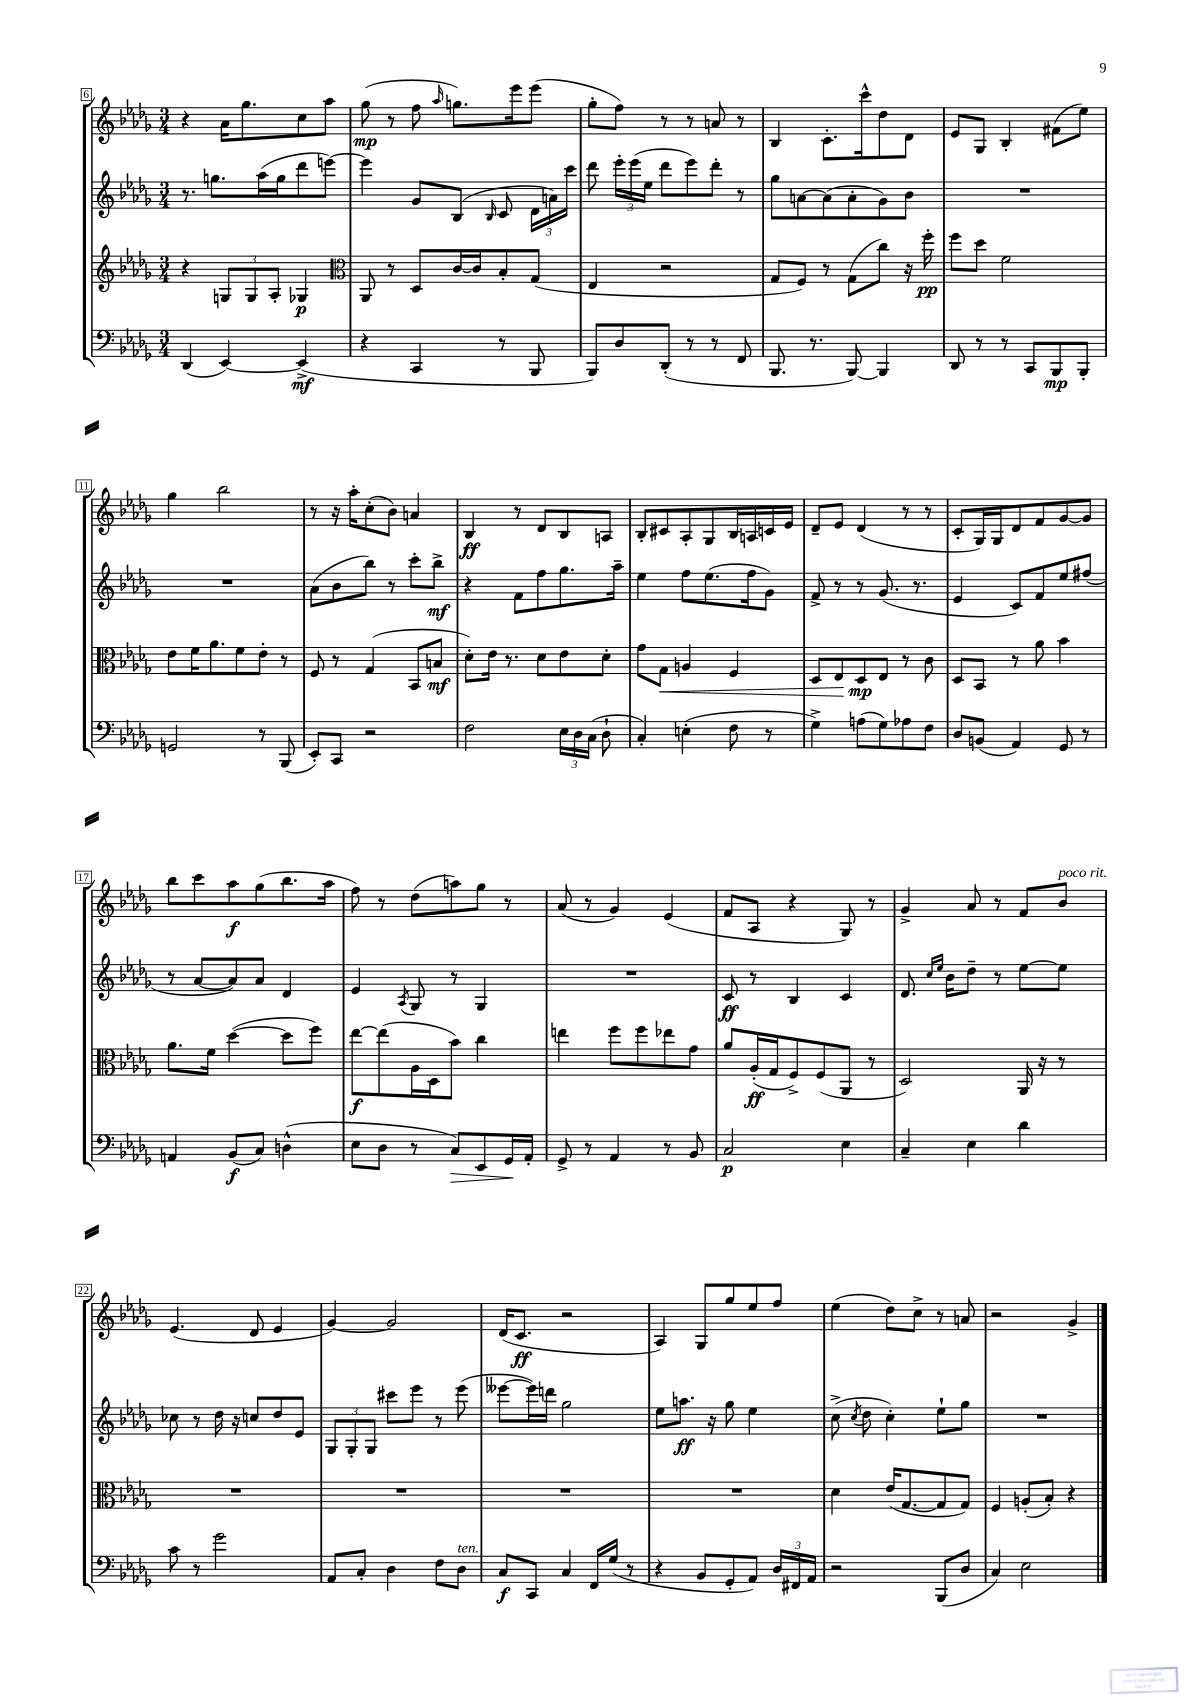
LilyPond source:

<<
\new StaffGroup <<
\new Staff = "s0" {
    \clef treble \key des \major \numericTimeSignature \time 3/4
    \autoBeamOff r4 aes'16[ ges''8. c''8 aes''8] |
    ges''8\mp( r8 f''8 \grace { aes''16 } g''8.[) ees'''16 ees'''8]( |
    ges''8[-. f''8]) r8 r8 a'8 r8 |
    bes4 c'8.[-. c'''16-^ des''8 des'8] |
    ees'8[ ges8] bes4-. fis'8[( ees''8]) |
    ges''4 bes''2 |
    r8 r16 aes''16[-. c''8-.( bes'8]) a'4 |
    bes4\ff r8 des'8[ bes8 a8] |
    bes8[-. cis'8 aes8-. ges8 bes16 a16 c'16 ees'16] |
    des'8[-- ees'8] des'4( r8 r8 |
    c'8[-. ges16) ges16 des'8 f'8 ges'8~ ges'8] |
    bes''8[ c'''8 aes''8\f ges''8( bes''8. aes''16] |
    f''8) r8 des''8[( a''8) ges''8] r8 |
    aes'8( r8 ges'4) ees'4( |
    f'8[ aes8] r4 ges8) r8 |
    ges'4-> aes'8 r8 f'8[ bes'8]^\markup { \italic "poco rit." } |
    ees'4.( des'8 ees'4 |
    ges'4~) ges'2 |
    des'16[( c'8.]\ff r2 |
    aes4) ges8[ ges''8 ees''8 f''8] |
    ees''4( des''8[) c''8]-> r8 a'8 |
    r2 ges'4-> \bar "|." |
}
\new Staff = "s1" {
    \clef treble \key des \major \numericTimeSignature \time 3/4
    \autoBeamOff r8. g''8.[ aes''16( g''16 des'''8 e'''8]~) |
    e'''4 ges'8[ bes8]( \grace { bes16 } c'8 \tuplet 3/2 { des'16[ a'16) c'''16] } |
    des'''8 \tuplet 3/2 { ees'''16[-. ees'''16( ees''16] } des'''8[ ees'''8) des'''8]-. r8 |
    ges''8[ a'8~ a'8( a'8-. ges'8) bes'8] |
    R2. |
    R2. |
    aes'8[( bes'8 bes''8]) r8 c'''8[-. bes''8]->\mf |
    r4 f'8[ f''8 ges''8. aes''16]-- |
    ees''4 f''8[ ees''8.( f''16 ges'8]) |
    f'8-> r8 r8 ges'8.( r8. |
    ees'4 c'8[) f'8 ees''8 fis''8]( |
    r8 aes'8[~ aes'8) aes'8] des'4 |
    ees'4 \acciaccatura { aes8 } ges8 r8 ges4 |
    R2. |
    c'8\ff r8 bes4 c'4 |
    des'8. \grace { c''16[ ees''16] } bes'16[ des''8]-- r8 ees''8[~ ees''8] |
    ces''8 r8 des''16 r16 c''8[ des''8 ees'8] |
    \tuplet 3/2 { ges8[ ges8-. ges8] } cis'''8[ ees'''8] r8 ees'''8( |
    eeses'''8[~ eeses'''16) d'''16] ges''2 |
    ees''8[ a''8.]\ff r16 ges''8 ees''4 |
    c''8->( \acciaccatura { c''8 } des''8 c''4-.) ees''8[-! ges''8] |
    R2. \bar "|." |
}
\new Staff = "s2" {
    \clef treble \key des \major \numericTimeSignature \time 3/4
    \autoBeamOff r4 \tuplet 3/2 { g8[ g8 aes8]-. } ges4\p |
    \clef alto aes,8 r8 des8[ c'16~ c'16 bes8-. ges8]( |
    ees4 r2 |
    ges8[ f8]) r8 ges8[( c''8]) r16 f''16-.\pp |
    f''8[ des''8] f'2 |
    ees'8[ f'16 aes'8. f'8 ees'8]-. r8 |
    f8 r8 ges4( bes,8[ b8]\mf |
    des'8[-.) ees'16] r8. des'8[ ees'8 des'8]-. |
    ges'8[ ges8]\< a4 f4 |
    des8[ ees8 des8\mp\! ees8] r8 c'8 |
    des8[ bes,8] r8 aes'8 bes'4 |
    aes'8.[ f'16] des''4~( des''8[ f''8]) |
    ees''8[~\f ees''8( aes16 des16 bes'8]) c''4 |
    e''4 f''8[ f''8 ees''8 ges'8] |
    aes'8[ aes16-.\ff( ges16 f8->) f8( aes,8] r8 |
    des2) aes,16 r16 r8 |
    R2. |
    R2. |
    R2. |
    R2. |
    des'4 ees'16[( ges8.~ ges8 ges8]) |
    f4 a8[-.( bes8]-.) r4 \bar "|." |
}
\new Staff = "s3" {
    \clef bass \key des \major \numericTimeSignature \time 3/4
    \autoBeamOff des,4( ees,4~) ees,4->\mf( |
    r4 c,4 r8 bes,,8 |
    bes,,8[) des8 des,8]-.( r8 r8 f,8 |
    bes,,8. r8. bes,,8~) bes,,4 |
    des,8 r8 r8 c,8[ bes,,8\mp bes,,8]-. |
    g,2 r8 bes,,8( |
    ees,8[-.) c,8] r2 |
    f2 \tuplet 3/2 { ees16[ des16 c16]( } des8-! |
    c4-.) e4-.( f8 r8 |
    ges4->) a8[( ges8) aes8 f8] |
    des8[ b,8]( aes,4) ges,8 r8 |
    a,4 bes,8[\f( c8]) d4-^( |
    ees8[ des8] r8 c8[\>) ees,8 ges,16\! aes,16]-. |
    ges,8-> r8 aes,4 r8 bes,8 |
    c2\p ees4 |
    c4-- ees4 des'4 |
    c'8 r8 ges'2 |
    aes,8[ c8]-. des4 f8[ des8]^\markup { \italic "ten." } |
    c8[\f c,8] c4 f,16[ ges16]( r8 |
    r4 bes,8[ ges,8-. aes,8]) \tuplet 3/2 { des16[ fis,16 aes,16] } |
    r2 bes,,8[( des8] |
    c4) ees2 \bar "|." |
}
>>
>>
\layout { \context { \Score currentBarNumber = #6 \override BarNumber.stencil = #(make-stencil-boxer 0.1 0.3 ly:text-interface::print) } }
